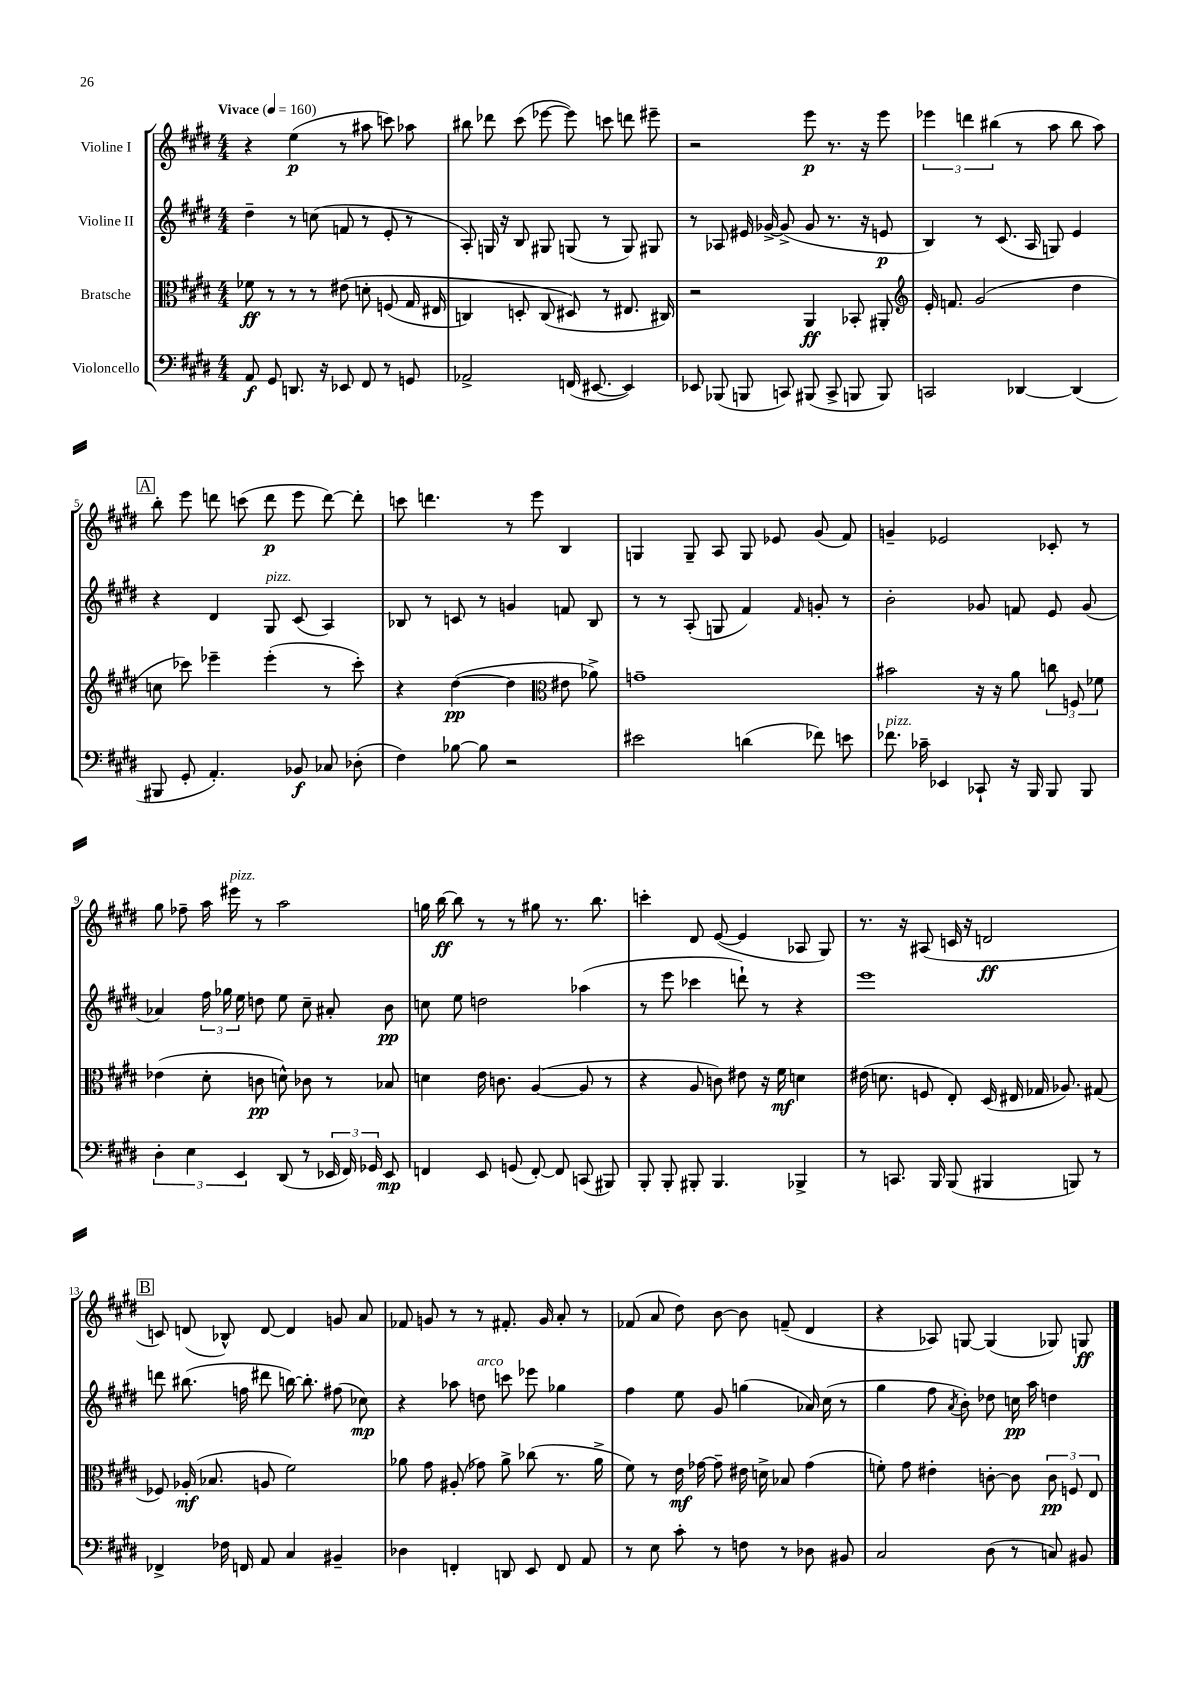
<<
\new StaffGroup <<
\new Staff = "s0" \with { instrumentName = "Violine I" } {
    \clef treble \key e \major \numericTimeSignature \time 4/4 \tempo "Vivace" 4 = 160
    \autoBeamOff r4 e''4\p( r8 ais''8 c'''8) aes''8 |
    bis''8 des'''8 cis'''8( ees'''8~ ees'''8) c'''8 d'''8 eis'''8-- |
    r2 e'''8\p r8. r16 e'''8 |
    \tuplet 3/2 { ees'''4 d'''4 bis''4( } r8 a''8 bis''8 a''8) |
    \mark \markup { \box "A" } b''8-. e'''8 d'''8 c'''8( d'''8\p e'''8 d'''8~) d'''8-. |
    c'''8 d'''4. r8 e'''8 b4 |
    g4 g8-- a8 g8 ees'8 gis'8( fis'8) |
    g'4-- ees'2 ces'8-. r8 |
    gis''8 fes''8-- a''16 eis'''16^\markup { \italic "pizz." } r8 a''2 |
    g''16 b''16~\ff b''8 r8 r8 gis''8 r8. b''8. |
    c'''4-. dis'8 e'8~( e'4 aes8 gis8) |
    r8. r16 ais8( c'16 r16 d'2\ff |
    \mark \markup { \box "B" } c'8) d'8( bes8-^) d'8~ d'4 g'8 a'8 |
    fes'8 g'8 r8 r8 fis'8.-. g'16 a'8-. r8 |
    fes'8( a'8 dis''8) b'8~ b'8 f'8--( dis'4 |
    r4 aes8) g8~ g4( ges8) g8\ff \bar "|." |
}
\new Staff = "s1" \with { instrumentName = "Violine II" } {
    \clef treble \key e \major \numericTimeSignature \time 4/4
    \autoBeamOff dis''4-- r8 c''8( f'8 r8 e'8-. r8 |
    a8-.) g16 r16 b8 gis8 g8( r8 g8) gis8 |
    r8 aes8 eis'16 ges'16~-> ges'8->( ges'8 r8. r16 e'8\p |
    b4) r8 cis'8.( a16 g8) e'4 |
    \mark \markup { \box "A" } r4 dis'4 gis8^\markup { \italic "pizz." } cis'8( a4) |
    bes8 r8 c'8 r8 g'4 f'8 bes8 |
    r8 r8 a8-.( g8 fis'4) \grace { fis'16 } g'8-. r8 |
    b'2-. ges'8 f'8 e'8 ges'8( |
    aes'4) \tuplet 3/2 { fis''16 ges''16 e''16 } d''8 e''8 cis''8-- ais'8-. b'8\pp |
    c''8 e''8 d''2 aes''4( |
    r8 e'''8 ces'''4 d'''8-!) r8 r4 |
    e'''1 |
    \mark \markup { \box "B" } d'''8 bis''8.( f''16 dis'''8 b''16~) b''8.-. fis''8( ces''8\mp) |
    r4 aes''8 d''8^\markup { \italic "arco" } c'''8 ees'''8 ges''4 |
    fis''4 e''8 gis'8 g''4( aes'16) cis''16( r8 |
    gis''4 fis''8 \acciaccatura { a'8 } b'8-.) des''8 c''16\pp a''16 d''4 \bar "|." |
}
\new Staff = "s2" \with { instrumentName = "Bratsche" } {
    \clef alto \key e \major \numericTimeSignature \time 4/4
    \autoBeamOff fes'8\ff r8 r8 r8 eis'8\( d'8-. f8( gis16 eis16 |
    c4) d8-. c8( dis8\) r8 eis8. cis16) |
    r2 a,4\ff bes,8-. ais,8-. |
    \clef treble e'16-. f'8. gis'2( dis''4 |
    \mark \markup { \box "A" } c''8 ces'''8) ees'''4-- ees'''4-.( r8 ces'''8-.) |
    r4 dis''4~\pp( dis''4 \clef alto eis'8 aes'8->) |
    g'1-- |
    bis'2 r16 r16 a'8 \tuplet 3/2 { c''8 f8 fes'8 } |
    ees'4( dis'8-. c'8\pp d'8-^) ces'8 r8 bes8 |
    d'4 e'16 c'8. a4~( a8 r8 |
    r4 a8 c'8) eis'8 r16 fis'16\mf d'4 |
    eis'16( d'8. f8 e8-.) dis16( eis16 ges16 aes8.) gis8( |
    \mark \markup { \box "B" } fes8) aes16-.\mf( bes8. a8 fis'2) |
    aes'8 gis'8 ais8-.( ges'8) aes'8-> ces''8( r8. aes'16-> |
    fis'8) r8 e'16\mf ges'16~ ges'8-- eis'16 d'16-> bes8 ges'4( |
    f'8-.) gis'8 eis'4-. c'8~-. c'8 \tuplet 3/2 { c'8\pp f8 e8 } \bar "|." |
}
\new Staff = "s3" \with { instrumentName = "Violoncello" } {
    \clef bass \key e \major \numericTimeSignature \time 4/4
    \autoBeamOff a,8\f gis,8 d,8. r16 ees,8 fis,8 r8 g,8 |
    aes,2-> f,16( eis,8.~ eis,4) |
    ees,8 bes,,8( b,,8 c,8) bis,,8( c,8-> b,,8 b,,8) |
    c,2 des,4~ des,4( |
    \mark \markup { \box "A" } bis,,8 gis,8-. a,4.-.) bes,8\f ces8 des8-.( |
    fis4) bes8~ bes8 r2 |
    eis'2 d'4( fes'8) e'8 |
    fes'8.^\markup { \italic "pizz." } ces'16-- ees,4 ces,8-! r16 b,,16 b,,8 b,,8 |
    \tuplet 3/2 { dis4-. e4 e,4 } dis,8( r8 \tuplet 3/2 { ees,16 fis,16) ges,16 } ees,8\mp |
    f,4 e,8 g,8( f,8~-.) f,8 c,8( bis,,8) |
    b,,8-. b,,8-. bis,,8-. bis,,4. bes,,4-> |
    r8 c,8. b,,16 b,,8( bis,,4 b,,8) r8 |
    \mark \markup { \box "B" } fes,4-> fes16 f,16 a,8 cis4 bis,4-- |
    des4 f,4-. d,8 e,8 f,8 a,8 |
    r8 e8 cis'8-. r8 f8 r8 des8 bis,8 |
    cis2 dis8( r8 c8) bis,8 \bar "|." |
}
>>
>>
